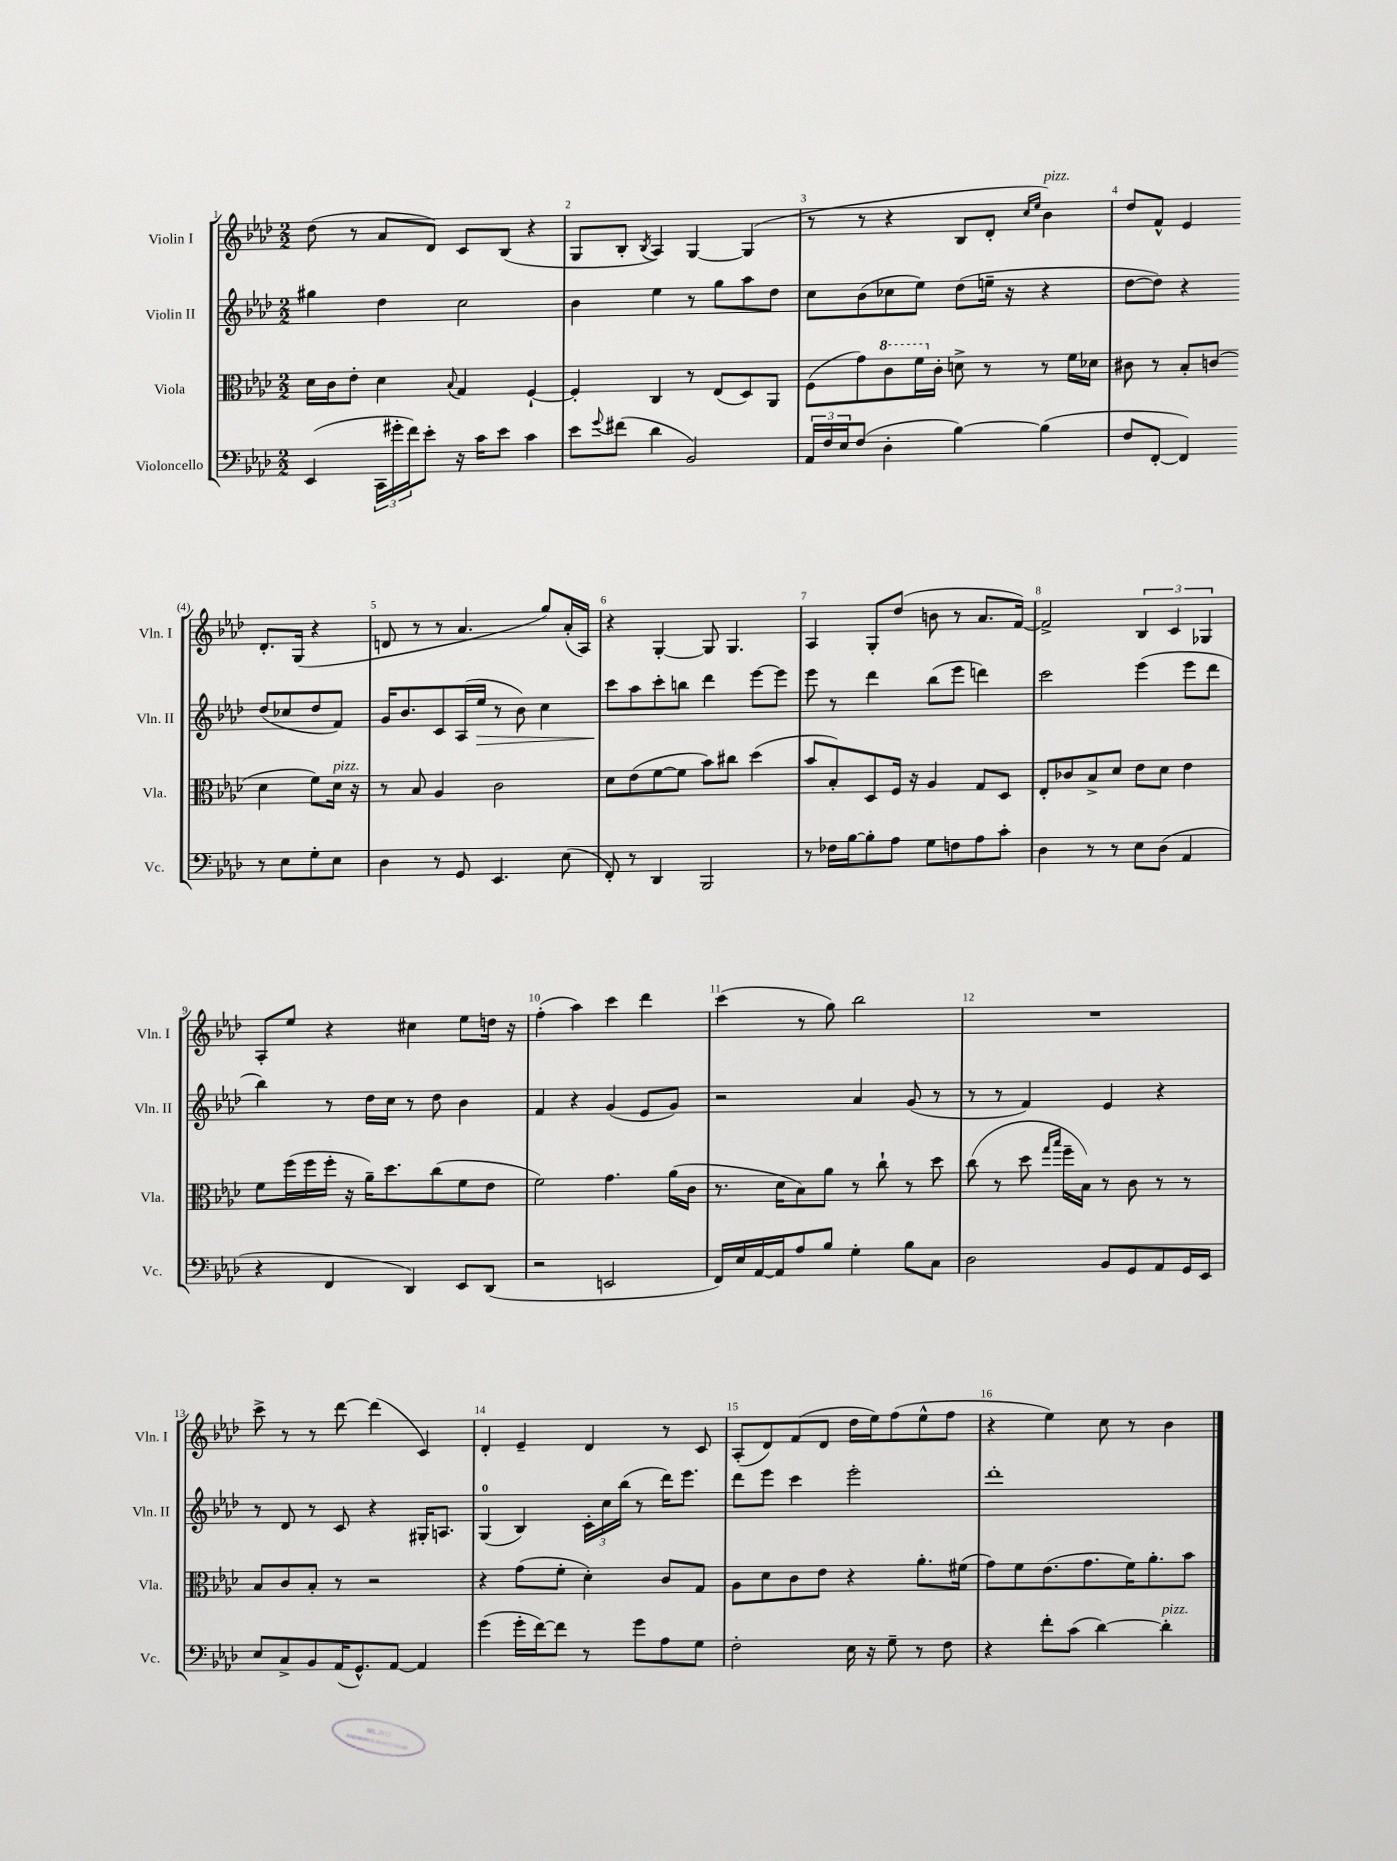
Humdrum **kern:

**kern	**kern	**kern	**kern
*staff4	*staff3	*staff2	*staff1
*clefF4	*clefC3	*clefG2	*clefG2
*k[b-e-a-d-]	*k[b-e-a-d-]	*k[b-e-a-d-]	*k[b-e-a-d-]
*M2/2	*M2/2	*M2/2	*M2/2
(4EE-	16d-	4gg#	(8dd-
.	16c	.	.
.	8e-'	.	8r
24CC	4d-	4dd-	8a-
24g#'	.	.	.
24f)	.	.	.
8e-'	.	.	8d-)
.	8qqB-	.	.
16r	4G	2cc	8c
16c	.	.	.
8e-	.	.	(8B-
4c	[4F`	.	4r
=	=	=	=
8e-	4F']	4b-	8G
8qqg	.	.	.
(8f#	.	.	8B-'
.	.	.	8qB-
4d-	4C	4ee-	4A-)
2BB-)	8r	8r	[4G
.	(8E-	8gg	.
.	8D-)	8aa-	(4G]
.	8AA-	8dd-	.
=	=	=	=
24AA-	(8F	8cc	8r
24F	.	.	.
24E-	.	.	.
(8F	8g)	(8b-	8r
4D-'	8cc	8cc-	4r
.	16ff	8ee-)	.
.	16c'	.	.
[4B-)	8d^	(8dd-	8B-
.	8r	16ee~	8d-'
.	.	16r	.
.	.	.	16qqcc
.	.	.	16qqee-
(4B-]	8r	4r	4b-)
.	16f	.	.
.	16d-	.	.
=	=	=	=
8F	8c#	[8dd-	8dd-
[8FF'	8r	8dd-])	8f^^
4FF])	8B-'	4r	4e-
.	(8c	.	.
8r	4d-	(8dd-	8.d-'
8E-	.	8cc-	.
.	.	.	(16G
8G'	8f)	8dd-	4r
8E-	16d-	8f)	.
.	16r	.	.
=	=	=	=
4D-	8r	16g	8d
.	.	8.b-	.
.	8B-	.	8r
8r	4A-	8c	8r
8GG	.	(16A-	4.a-
.	.	16ee-	.
4.EE-	2c	8r	.
.	.	8b-)	.
.	.	4cc	8gg)
(8E-	.	.	(16a-'
.	.	.	16A-)
=	=	=	=
8FF')	8d-	8ccc	4r
8r	(8e-	8aa-	.
4DD-	[8f	8ccc'	[4G'
.	8f]	8bb	.
2BBB-	8b-)	4ddd-	8G]
.	8cc#	.	4.G
.	(4dd-	[8eee-	.
.	.	8eee-]	.
=	=	=	=
8r	8b-	8eee-	4A-
16F-	8B-')	8r	.
[16B-	.	.	.
8B-']	8D-	4ddd-	8G'
8A-	16F	.	(8dd-
.	16r	.	.
8G	4A-	(8bb-	8b
8F	.	8eee-	8r
8A-	8G	4ddd)	8.a-
8c'	8D-	.	.
.	.	.	[16f)
=	=	=	=
4D-	8E-'	2ccc	2f^]
.	8c-	.	.
8r	8B-^	.	.
8r	8d-	.	.
8E-	8e-	(4eee-	6B-
(8D-	8d-	.	.
.	.	.	6c
4AA-	4e-	8eee-	.
.	.	.	6G-
.	.	8ddd-	.
=	=	=	=
4r	8f	4bb-)	8A-'
.	(16ff	.	8ee-
.	16ff	.	.
4FF	16ff'	8r	4r
.	16r	.	.
.	16a-~)	16dd-	.
.	8.dd-	16cc	.
4DD-)	.	8r	4cc#
.	(8cc	8dd-	.
8EE-	8f	4b-	8ee-
(8DD-	8e-	.	16dd
.	.	.	16r
=	=	=	=
2r	2f)	4f	(4ff'
.	.	4r	4aa-)
2EE	4.g	(4g	4ccc
.	.	8e-	4ddd-
.	(16a-	8g)	.
.	16c	.	.
=	=	=	=
16FF)	8.r	2r	(4ccc
16E-	.	.	.
[16AA-	.	.	.
16AA-]	16d-	.	.
8A-	8B-)	.	8r
8B-	8a-	.	8gg)
4G'	8r	4a-	2bb-
.	8cc`	.	.
8B-	8r	(8g	.
8C	8dd-	8r	.
=	=	=	=
2D-	(8cc	8r	1r
.	8r	8r	.
.	8dd-	4f)	.
.	16qqgg	.	.
.	16qqbb-	.	.
.	16ff~	.	.
.	16B-)	.	.
8BB-	8r	4e-	.
8GG	8c	.	.
8AA-	8r	4r	.
16GG	8r	.	.
16EE-	.	.	.
=	=	=	=
8E-	8B-	8r	8ccc^
8C^	8c	8d-	8r
8BB-	8B-'	8r	8r
(16AA-	8r	8c	[8ddd-
8.GG^^)	.	.	.
.	2r	4r	(4ddd-]
[8AA-	.	.	.
4AA-]	.	16G#'	4c)
.	.	8.A	.
=	=	=	=
(4g	4r	(4G	4d-'
16g'	(8g	4B-)	4e-~
[16f)	.	.	.
8f]	8f'	.	.
8r	4d-')	24c'	4d-
.	.	24cc	.
.	.	(24bb-	.
8g	.	8r	.
8A-	8c	16ddd-)	8r
.	.	8.eee-	.
8G	8G	.	8c
=	=	=	=
2F'	8A-	8ddd-	(8A-'
.	8d-	8eee-	8d-)
.	8c	4ccc	(8f
.	8e-	.	8d-
16E-	4r	2eee-'	16dd-
16r	.	.	16ee-)
8G~	.	.	(8ff
8r	8.a-'	.	8ee-^^
8F	.	.	8ff
.	(16f#	.	.
=	=	=	=
4r	8g)	1ddd-'	4r
.	8f	.	.
8f'	(8.e-	.	4ee-)
(8c	.	.	.
.	8.g	.	.
[4d-)	.	.	8cc
.	16f)	.	8r
.	8.a-'	.	.
4d-']	.	.	4b-
.	8b-	.	.
==	==	==	==
*-	*-	*-	*-
